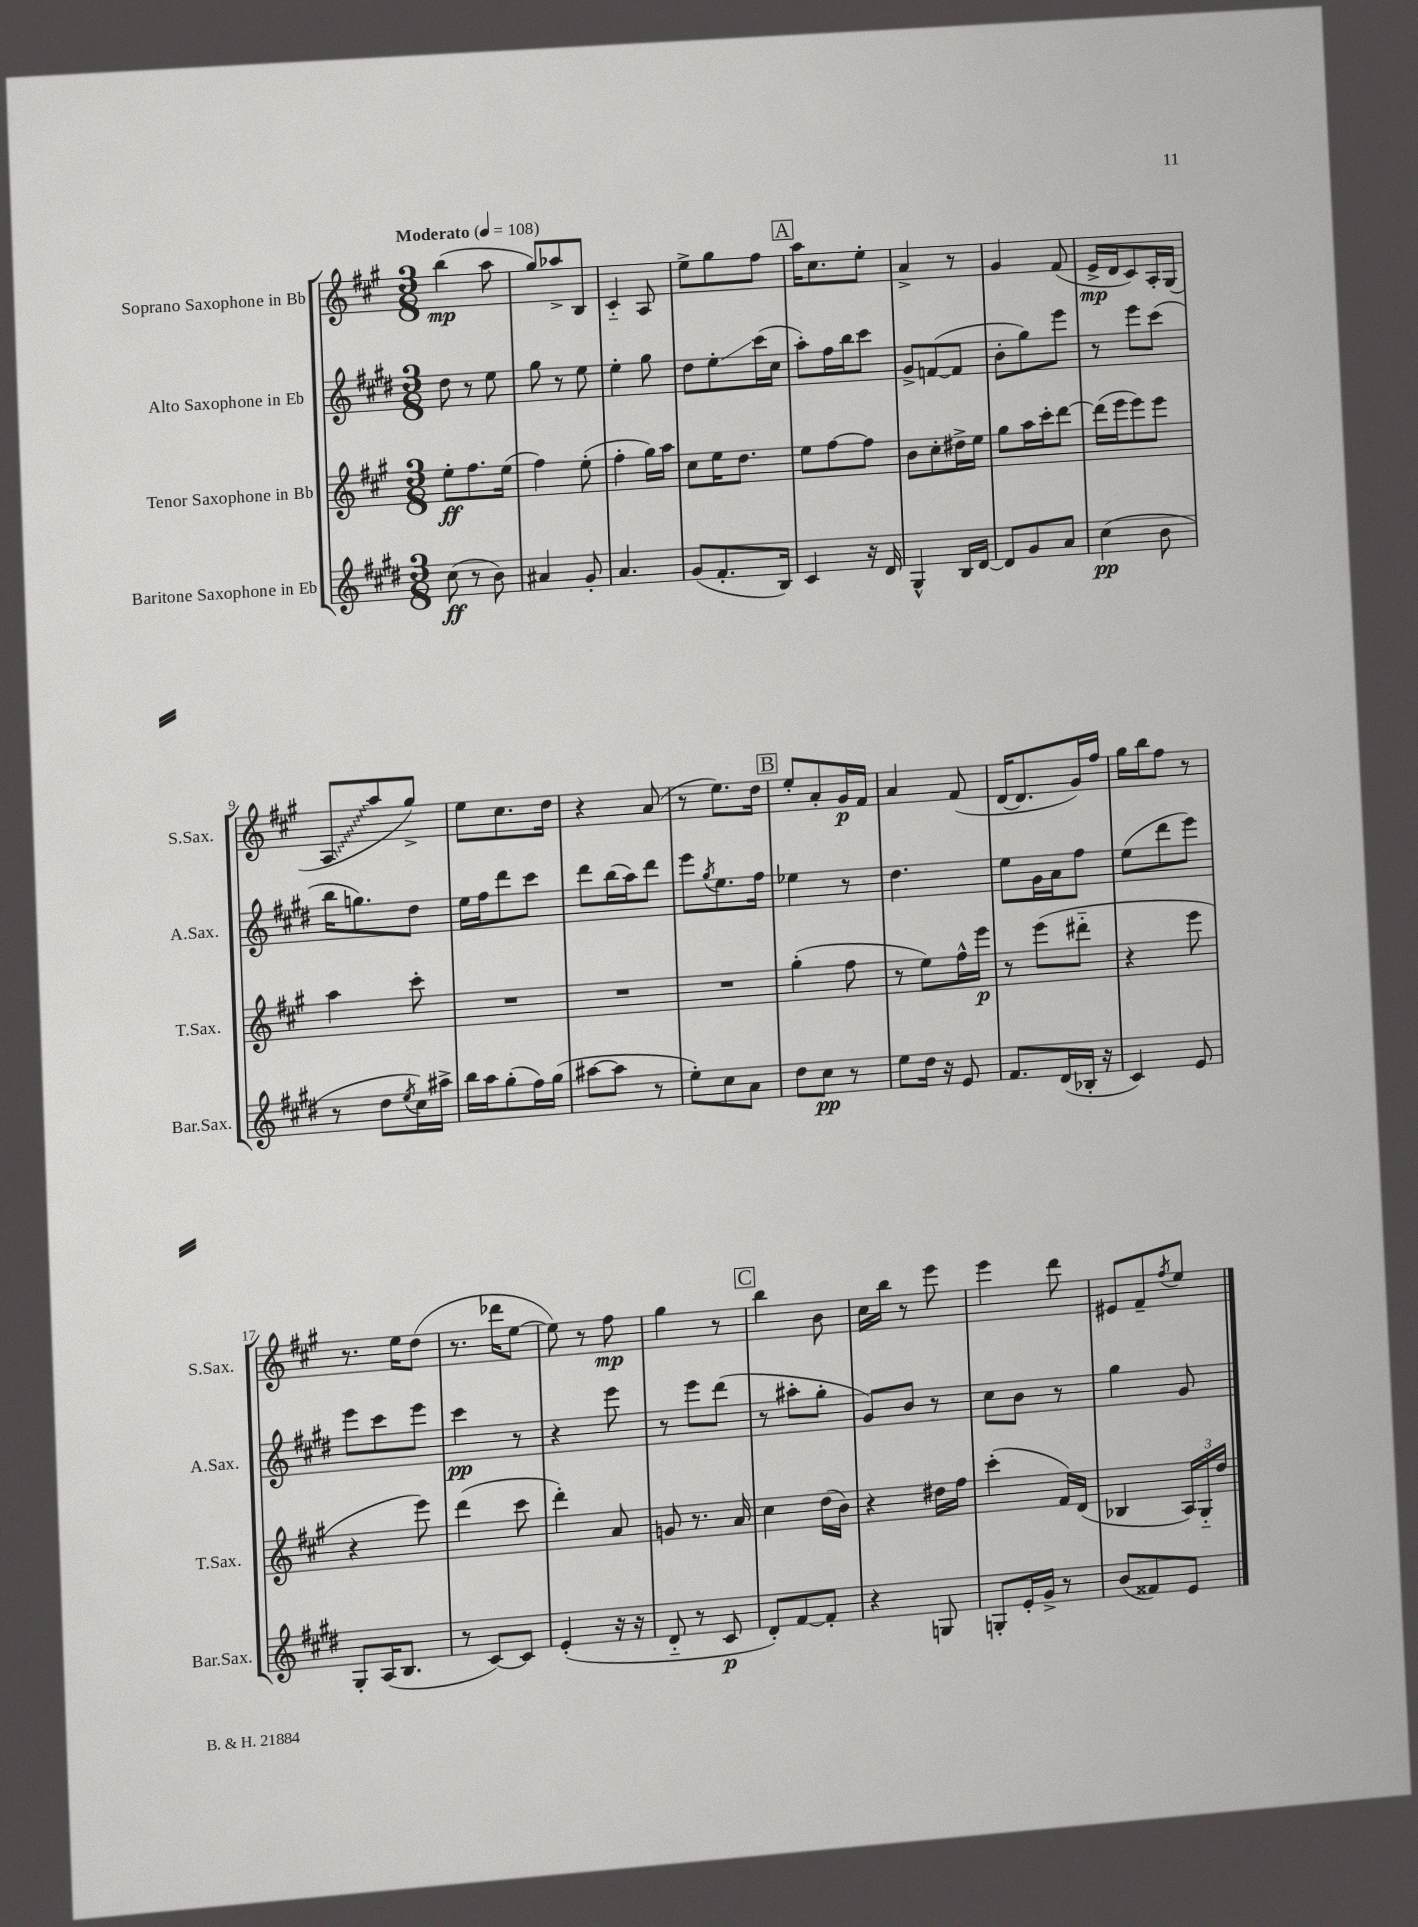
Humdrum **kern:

**kern	**kern	**kern	**kern
*staff4	*staff3	*staff2	*staff1
*clefG2	*clefG2	*clefG2	*clefG2
*k[f#c#g#d#]	*k[f#c#g#]	*k[f#c#g#d#]	*k[f#c#g#]
*M3/8	*M3/8	*M3/8	*M3/8
*MM108	*MM108	*MM108	*MM108
(8cc#	8ee'	8dd#	(4bb
8r	8.ff#	8r	.
8b)	.	8ee	8aa
.	(16ee	.	.
=	=	=	=
4a#	4ff#)	8gg#	8gg#)
.	.	8r	8aa-^
8g#'	(8ee'	8ee	8B
=	=	=	=
4.a	4ff#'	4ee'	4c#'~
.	16gg#)	8gg#	8A
.	16aa	.	.
=	=	=	=
(8g#	8cc#	8dd#	8ee^
8.f#'	16ee	8ee'	8gg#
.	8.dd	.	.
.	.	(16ccc#	8ff#
16B)	.	16cc#	.
=	=	=	=
4c#	8ee	8aa')	16aa
.	.	.	8.cc#
.	[8ff#	16ff#	.
.	.	16bb	.
16r	8ff#]	8ccc#	8ee'
16d#	.	.	.
=	=	=	=
4G#^^	8b	8g#^	4a^
.	8cc#'	([8f	.
16B	16dd#^	8f]	8r
[16d#	16ee	.	.
=	=	=	=
8d#]	8gg#	8b'	4g#
8g#	16aa	8gg#)	.
.	16ccc#'	.	.
8a	[8ddd	8eee	(8f#
=	=	=	=
(4cc#	(16ddd]	8r	16e^
.	16eee	.	16d
.	8eee)	8eee	8c#)
8b	8eee	(8ccc#	16A'
.	.	.	(16G#
=	=	=	=
8r	4aa	16bb	8A
.	.	8.gg)	.
8dd#	.	.	8aa
8qee	.	.	.
16cc#)	8ccc#'	8dd#	8gg#^)
16aa#^	.	.	.
=	=	=	=
16bb	4.r	16ee	8ee
16aa	.	16ff#	.
(8gg#'	.	8ddd#	8.cc#
16ff#)	.	8ccc#	.
(16gg#	.	.	16dd
=	=	=	=
[8aa#	4.r	8ddd#	4r
8aa#]	.	(16bb	.
.	.	16aa)	.
8r	.	8ddd#	(8a
=	=	=	=
8ee')	4.r	8eee	8r
.	.	8qgg#	.
8cc#	.	8.ee	8.ee)
8a	.	.	.
.	.	16ff#	16dd
=	=	=	=
8dd#	(4gg#'	4ee-	8ee'
8cc#	.	.	8a'
8r	8ff#	8r	16g#
.	.	.	16f#
=	=	=	=
8ee	8r	4.dd#	4a
16dd#	8ee)	.	.
16r	.	.	.
8e	16ff#^^	.	(8f#
.	16eee	.	.
=	=	=	=
8.f#	8r	8ee	[16d
.	.	.	8.d]
.	(8eee	16g#	.
(16d#	.	16a	.
16B-'	8ddd#'~	8ff#	16g#)
16r	.	.	16ff#
=	=	=	=
4c#)	4r	(8ee	16gg#
.	.	.	16bb
.	.	8ddd#	8ff#
8e	8eee	8eee)	8r
=	=	=	=
8G#'	4r	8eee	8.r
(16A	.	8ccc#	.
8.B	.	.	16ee
.	8eee)	8eee	(8dd
=	=	=	=
8r	(4ddd	4ccc#	8.r
[8c#)	.	.	.
.	.	.	16ddd-
8c#]	8ccc#	8r	[8ee
=	=	=	=
(4e'	4ddd')	4r	8ee])
.	.	.	8r
16r	8a	8eee	8ff#
16r	.	.	.
=	=	=	=
8d#'~	8g	8r	4gg#
8r	8.r	8eee	.
8c#	.	(8ddd#	8r
.	16a	.	.
=	=	=	=
8d#')	4cc#	8r	4bb
[8f#	.	8aa#'	.
8f#']	(16dd	8gg#'	8b
.	16b)	.	.
=	=	=	=
4r	4r	8g#)	16cc#
.	.	.	16bb
.	.	8b	8r
8G	16dd#	8r	8eee
.	16ff#	.	.
=	=	=	=
8G'	(4ccc#'	8cc#	4eee
16e'	.	8b	.
16g#^	.	.	.
8r	16f#)	8r	8ddd
.	(16d	.	.
=	=	=	=
(8b	4B-	4gg#	8e#
8f##)	.	.	8f#~
.	.	.	8qff#
8e	24A)	8g#	8ee
.	24G#'~	.	.
.	24dd	.	.
==	==	==	==
*-	*-	*-	*-
